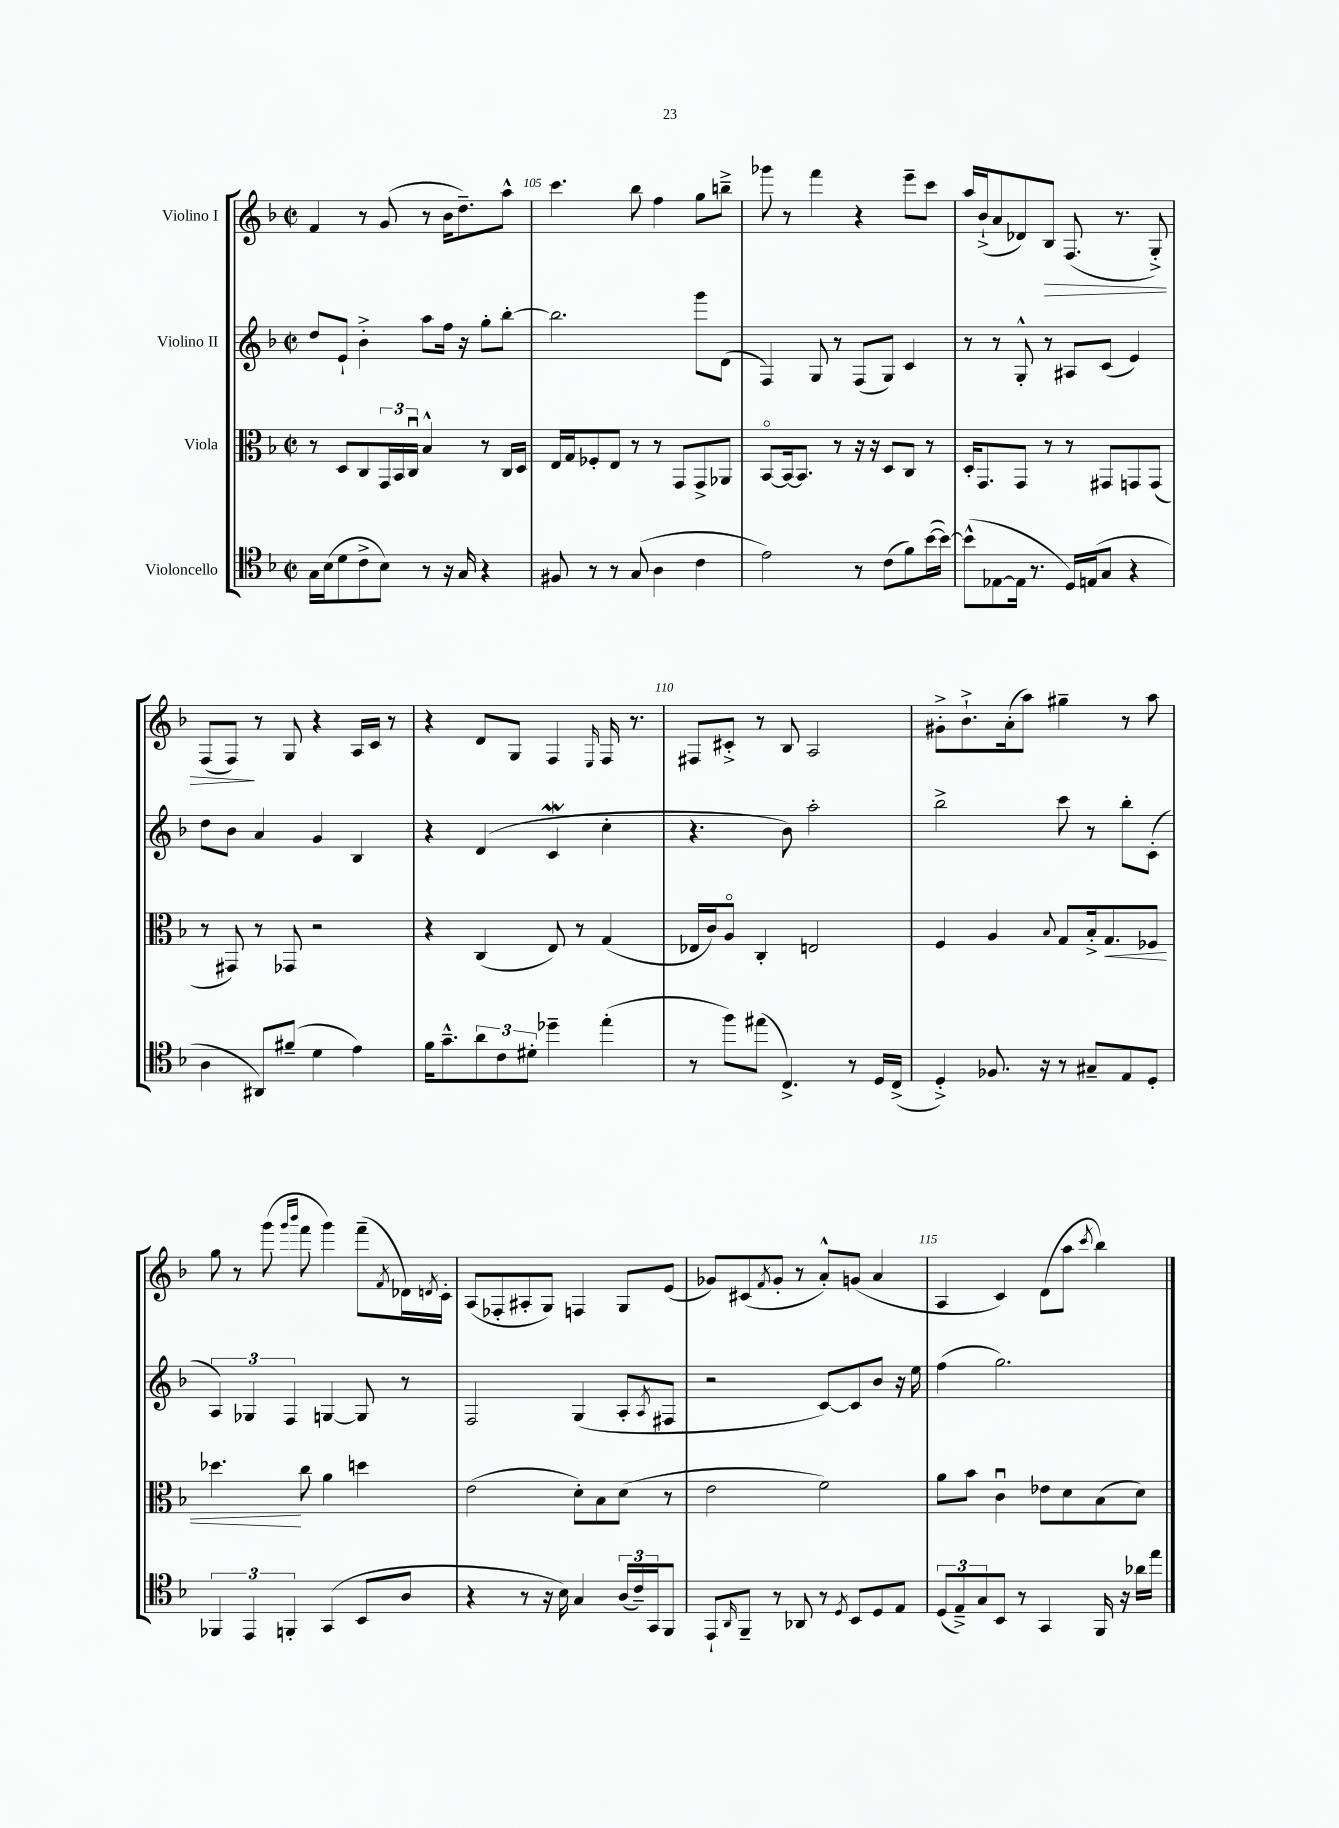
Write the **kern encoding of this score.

**kern	**kern	**kern	**kern
*staff4	*staff3	*staff2	*staff1
*clefC4	*clefC3	*clefG2	*clefG2
*k[b-]	*k[b-]	*k[b-]	*k[b-]
*M2/2	*M2/2	*M2/2	*M2/2
*met(c|)	*met(c|)	*met(c|)	*met(c|)
16G	8r	8dd	4f
(16B-	.	.	.
8d	8D	8e`	.
8c^	8C	4b-'^	8r
8B-)	24GG	.	(8g
.	24BB-	.	.
.	24Cu	.	.
8r	4B-^^	8aa	8r
16r	.	16ff	16b-
16G	.	16r	8.dd~)
4r	8r	8gg'	.
.	16C	[8bb-'	8aa^^
.	16D	.	.
=	=	=	=
8F#	16E	2.bb-]	4.ccc
.	16G	.	.
8r	8F-'	.	.
8r	8E	.	.
(8G	8r	.	8bb-
4A	8r	.	4ff
.	8GG	.	.
4c	8GG^	8ggg	8gg
.	8AA-	(8d	8bb~^
=	=	=	=
2e)	[8BB-o	4F)	8ggg-
.	16BB-_	.	8r
.	8.BB-]	.	.
.	.	8G	4fff
.	8r	8r	.
8r	16r	(8F	4r
.	16r	.	.
(8c	8D	8G)	.
8f)	8C	4c	8eee~
([16b-	8r	.	8ccc
16b-_)	.	.	.
=	=	=	=
(8b-^^]	16D'	8r	16aa
.	8.GG	.	(16b-`^
[8E-	.	8r	8a
16E-]	8GG	8G'^^	8d-)
8.r	.	.	.
.	8r	8r	8B-
16D)	8r	8A#	(8.F
(16E	.	.	.
8G	8GG#	(8c	.
.	.	.	8.r
4r	8GG	4e)	.
.	(8GG	.	8G'^)
=	=	=	=
4A	8r	8dd	(8F
.	8GG#)	8b-	8F)
8AA#)	8r	4a	8r
(8f#~	8GG-	.	8G
4d	2r	4g	4r
4e)	.	4B-	16A
.	.	.	16c
.	.	.	8r
=	=	=	=
16f	4r	4r	4r
8.g~^^	.	.	.
12a	(4C	(4d	8d
12c	.	.	.
.	.	.	8G
12d#'	.	.	.
4dd-~	8E)	4c	4F
.	8r	.	.
.	.	.	16qqE
(4ee'	(4G	4cc'	16F
.	.	.	8.r
=	=	=	=
8r	16E-	4.r	8F#
.	16c)	.	.
8ff)	8Ao	.	8c#'^
(8ee#	4C'	.	8r
4.C^)	.	8b-)	8B-
.	2E	2aa'	2A
8r	.	.	.
16D	.	.	.
(16C^	.	.	.
=	=	=	=
4D'^)	4F	2bb-^	8g#'^
.	.	.	8.b-`^
8.F-	4A	.	.
.	.	.	(16a'
.	.	.	8aa)
16r	.	.	.
.	8qqB-	.	.
8r	8G	8ccc	4gg#~
8G#~	16B-'^	8r	.
.	8.G	.	.
8E	.	8bb-'	8r
8D'	8F-	(8c'	8aa
=	=	=	=
6FF-	4.dd-	6A)	8gg
.	.	.	8r
6EE	.	6G-	.
.	.	.	(8ggg
6FF'	.	6F	.
.	.	.	16qqggg
.	.	.	16qqbbb-
.	8cc	.	8fff
(4GG	4a	[4G	4ggg)
8BB-	4dd	8G]	(8fff~
.	.	.	8qf
8A	.	8r	16d-)
.	.	.	8qd
.	.	.	16c'
=	=	=	=
4r	(2e	2F	(8A
.	.	.	8F-'
8r	.	.	8A#'
16r	.	.	8G)
16B-)	.	.	.
4G	8d')	(4G	4F
.	8B-	.	.
(24A	(8d	8A'	8G
24c~)	.	.	.
24GG	.	.	.
.	.	8qA	.
8FF	8r	8F#	(8e
=	=	=	=
8EE`	2e	2r	8g-)
16qqAA	.	.	.
8FF~	.	.	(8c#
.	.	.	8qf
8r	.	.	8g-'
8AA-	.	.	8r
8r	2f)	[8c)	8a'^^)
8qD	.	.	.
8BB-	.	8c]	(8g
8D	.	8b-	4a
8E	.	16r	.
.	.	16ee	.
=	=	=	=
(12D	8a	(4ff	4A
12E~^)	.	.	.
.	8b-	.	.
12G	.	.	.
8BB-	4cu	2.gg)	4c)
8r	.	.	.
4GG	8e-	.	(8d
.	8d	.	8aa
.	.	.	8qccc
16FF	(8B-	.	4bb-)
16r	.	.	.
16a-	8d)	.	.
16ee	.	.	.
==	==	==	==
*-	*-	*-	*-
